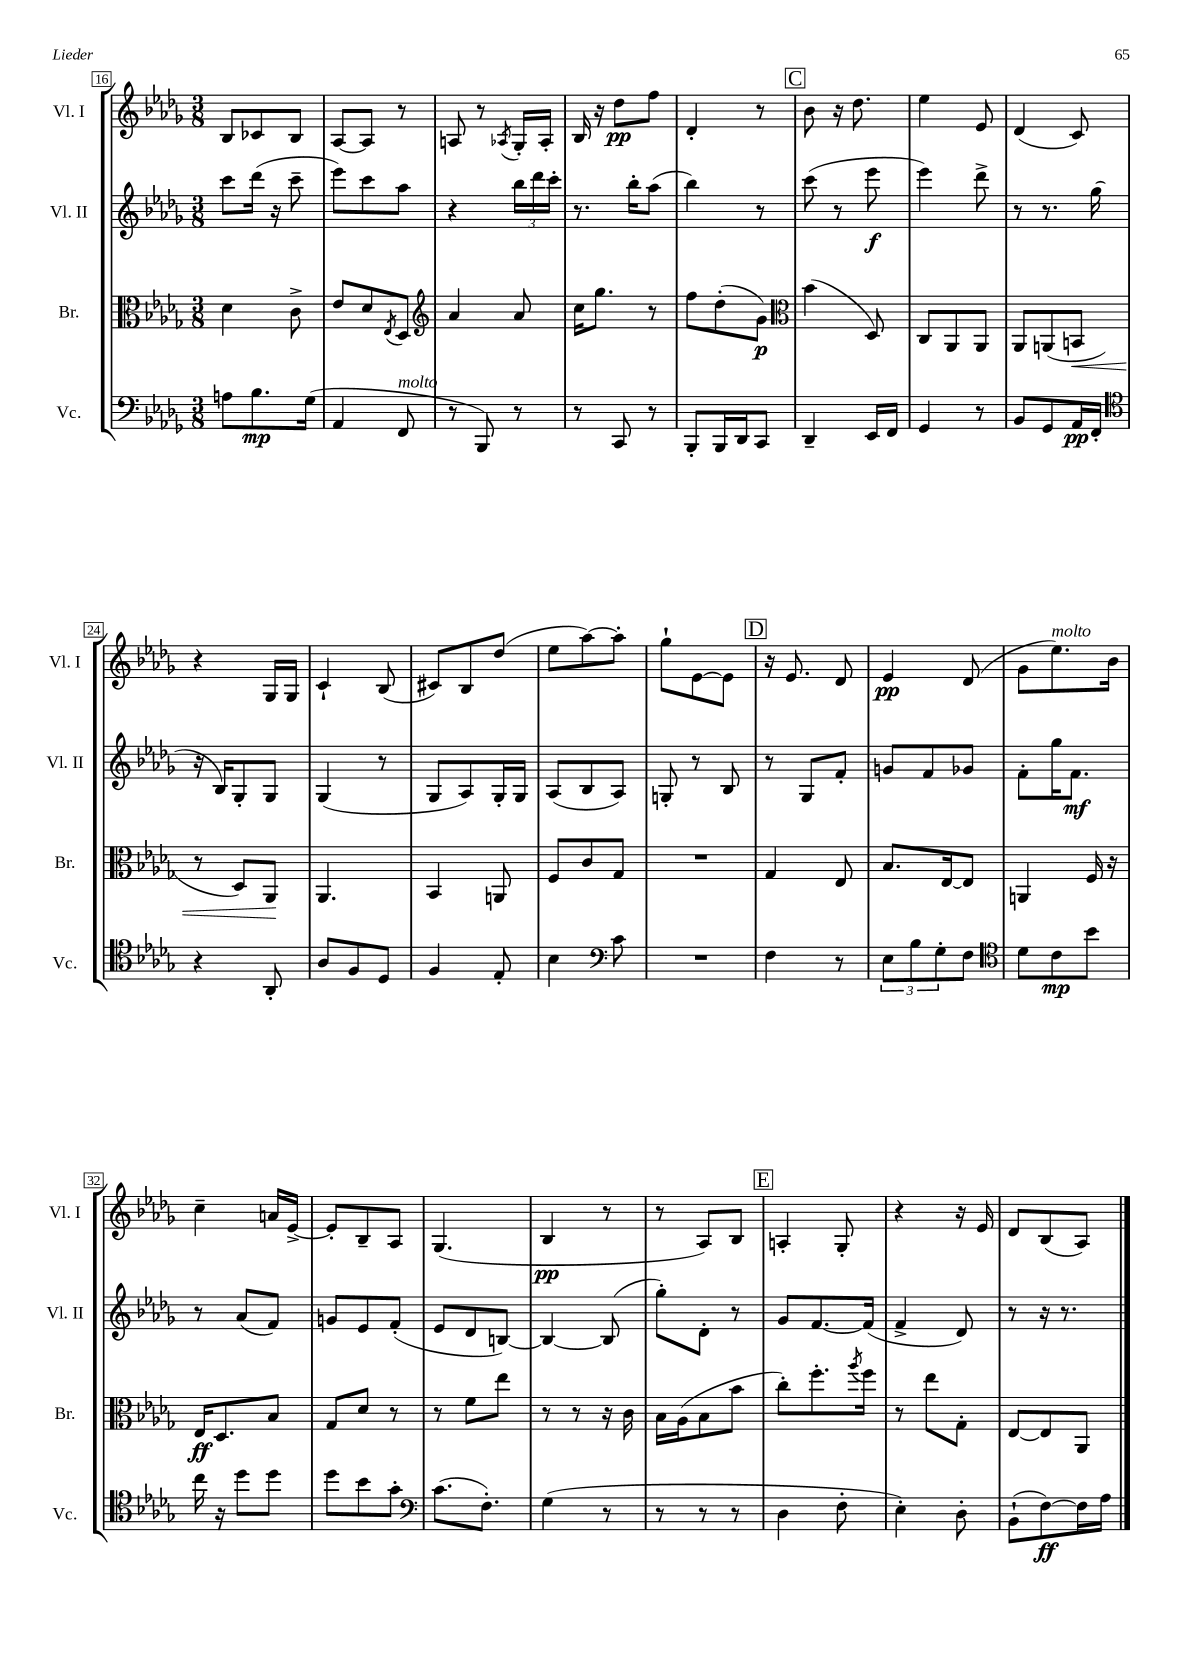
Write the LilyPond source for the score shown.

<<
\new StaffGroup <<
\new Staff = "s0" \with { instrumentName = "Vl. I" shortInstrumentName = "Vl. I" } {
    \clef treble \key des \major \numericTimeSignature \time 3/8
    bes8 ces'8 bes8 |
    aes8~ aes8 r8 |
    a8 r8 \acciaccatura { aes8 } ges16-. aes16-. |
    bes16 r16 des''8\pp f''8 |
    des'4-. r8 |
    \mark \markup { \box "C" } bes'8 r16 des''8. |
    ees''4 ees'8 |
    des'4( c'8) |
    r4 ges16 ges16 |
    c'4-! bes8( |
    cis'8) bes8 des''8( |
    ees''8 aes''8~) aes''8-. |
    ges''8-! ees'8~ ees'8 |
    \mark \markup { \box "D" } r16 ees'8. des'8 |
    ees'4\pp des'8( |
    ges'8 ees''8.^\markup { \italic "molto" }) bes'16 |
    c''4-- a'16 ees'16~-> |
    ees'8-. bes8-- aes8 |
    ges4.( |
    bes4\pp r8 |
    r8 aes8) bes8 |
    \mark \markup { \box "E" } a4-. ges8-. |
    r4 r16 ees'16 |
    des'8 bes8( aes8) \bar "|." |
}
\new Staff = "s1" \with { instrumentName = "Vl. II" shortInstrumentName = "Vl. II" } {
    \clef treble \key des \major \numericTimeSignature \time 3/8
    c'''8 des'''16( r16 c'''8-- |
    ees'''8) c'''8 aes''8 |
    r4 \tuplet 3/2 { bes''16 des'''16 c'''16-. } |
    r8. bes''16-. aes''8( |
    bes''4) r8 |
    \mark \markup { \box "C" } c'''8( r8 ees'''8\f |
    ees'''4) des'''8-> |
    r8 r8. ges''16( |
    r16 bes16) ges8-. ges8 |
    ges4( r8 |
    ges8 aes8) ges16-. ges16 |
    aes8( bes8 aes8) |
    g8-. r8 bes8 |
    \mark \markup { \box "D" } r8 ges8 f'8-. |
    g'8 f'8 ges'8 |
    f'8-. ges''16 f'8.\mf |
    r8 aes'8( f'8) |
    g'8 ees'8 f'8-.( |
    ees'8 des'8 b8~) |
    b4~ b8( |
    ges''8-.) des'8-. r8 |
    \mark \markup { \box "E" } ges'8 f'8.~ f'16( |
    f'4-> des'8) |
    r8 r16 r8. \bar "|." |
}
\new Staff = "s2" \with { instrumentName = "Br." shortInstrumentName = "Br." } {
    \clef alto \key des \major \numericTimeSignature \time 3/8
    des'4 c'8-> |
    ees'8 des'8 \acciaccatura { ees8 } des8 |
    \clef treble aes'4 aes'8 |
    c''16 ges''8. r8 |
    f''8 des''8-.( ges'8\p) |
    \mark \markup { \box "C" } \clef alto bes'4( des8) |
    c8 aes,8 aes,8 |
    aes,8 a,8( b,8\< |
    r8 des8) aes,8\! |
    aes,4. |
    bes,4 a,8 |
    f8 c'8 ges8 |
    R4. |
    \mark \markup { \box "D" } ges4 ees8 |
    bes8. ees16~ ees8 |
    a,4 f16 r16 |
    ees16\ff des8. bes8 |
    ges8 des'8 r8 |
    r8 f'8 ees''8 |
    r8 r8 r16 c'16 |
    bes16 aes16( bes8 bes'8 |
    \mark \markup { \box "E" } c''8-.) f''8.-. \acciaccatura { aes''8 } f''16 |
    r8 ees''8 ges8-. |
    ees8~ ees8 aes,8 \bar "|." |
}
\new Staff = "s3" \with { instrumentName = "Vc." shortInstrumentName = "Vc." } {
    \clef bass \key des \major \numericTimeSignature \time 3/8
    a8 bes8.\mp ges16( |
    aes,4 f,8^\markup { \italic "molto" } |
    r8 bes,,8) r8 |
    r8 c,8 r8 |
    bes,,8-. bes,,16 des,16 c,8 |
    \mark \markup { \box "C" } des,4-- ees,16 f,16 |
    ges,4 r8 |
    bes,8 ges,8 aes,16\pp f,16-. |
    \clef tenor r4 aes,8-. |
    aes8 f8 des8 |
    f4 ees8-. |
    bes4 \clef bass c'8 |
    R4. |
    \mark \markup { \box "D" } f4 r8 |
    \tuplet 3/2 { ees8 bes8 ges8-. } f8 |
    \clef tenor des'8 c'8\mp bes'8 |
    c''16 r16 des''8 des''8 |
    des''8 bes'8 ges'8-. |
    \clef bass c'8.( f8.-.) |
    ges4( r8 |
    r8 r8 r8 |
    \mark \markup { \box "E" } des4 f8-. |
    ees4-.) des8-. |
    bes,8-!( f8~\ff) f16 aes16 \bar "|." |
}
>>
>>
\layout { \context { \Score currentBarNumber = #16 \override BarNumber.stencil = #(make-stencil-boxer 0.1 0.3 ly:text-interface::print) } }
